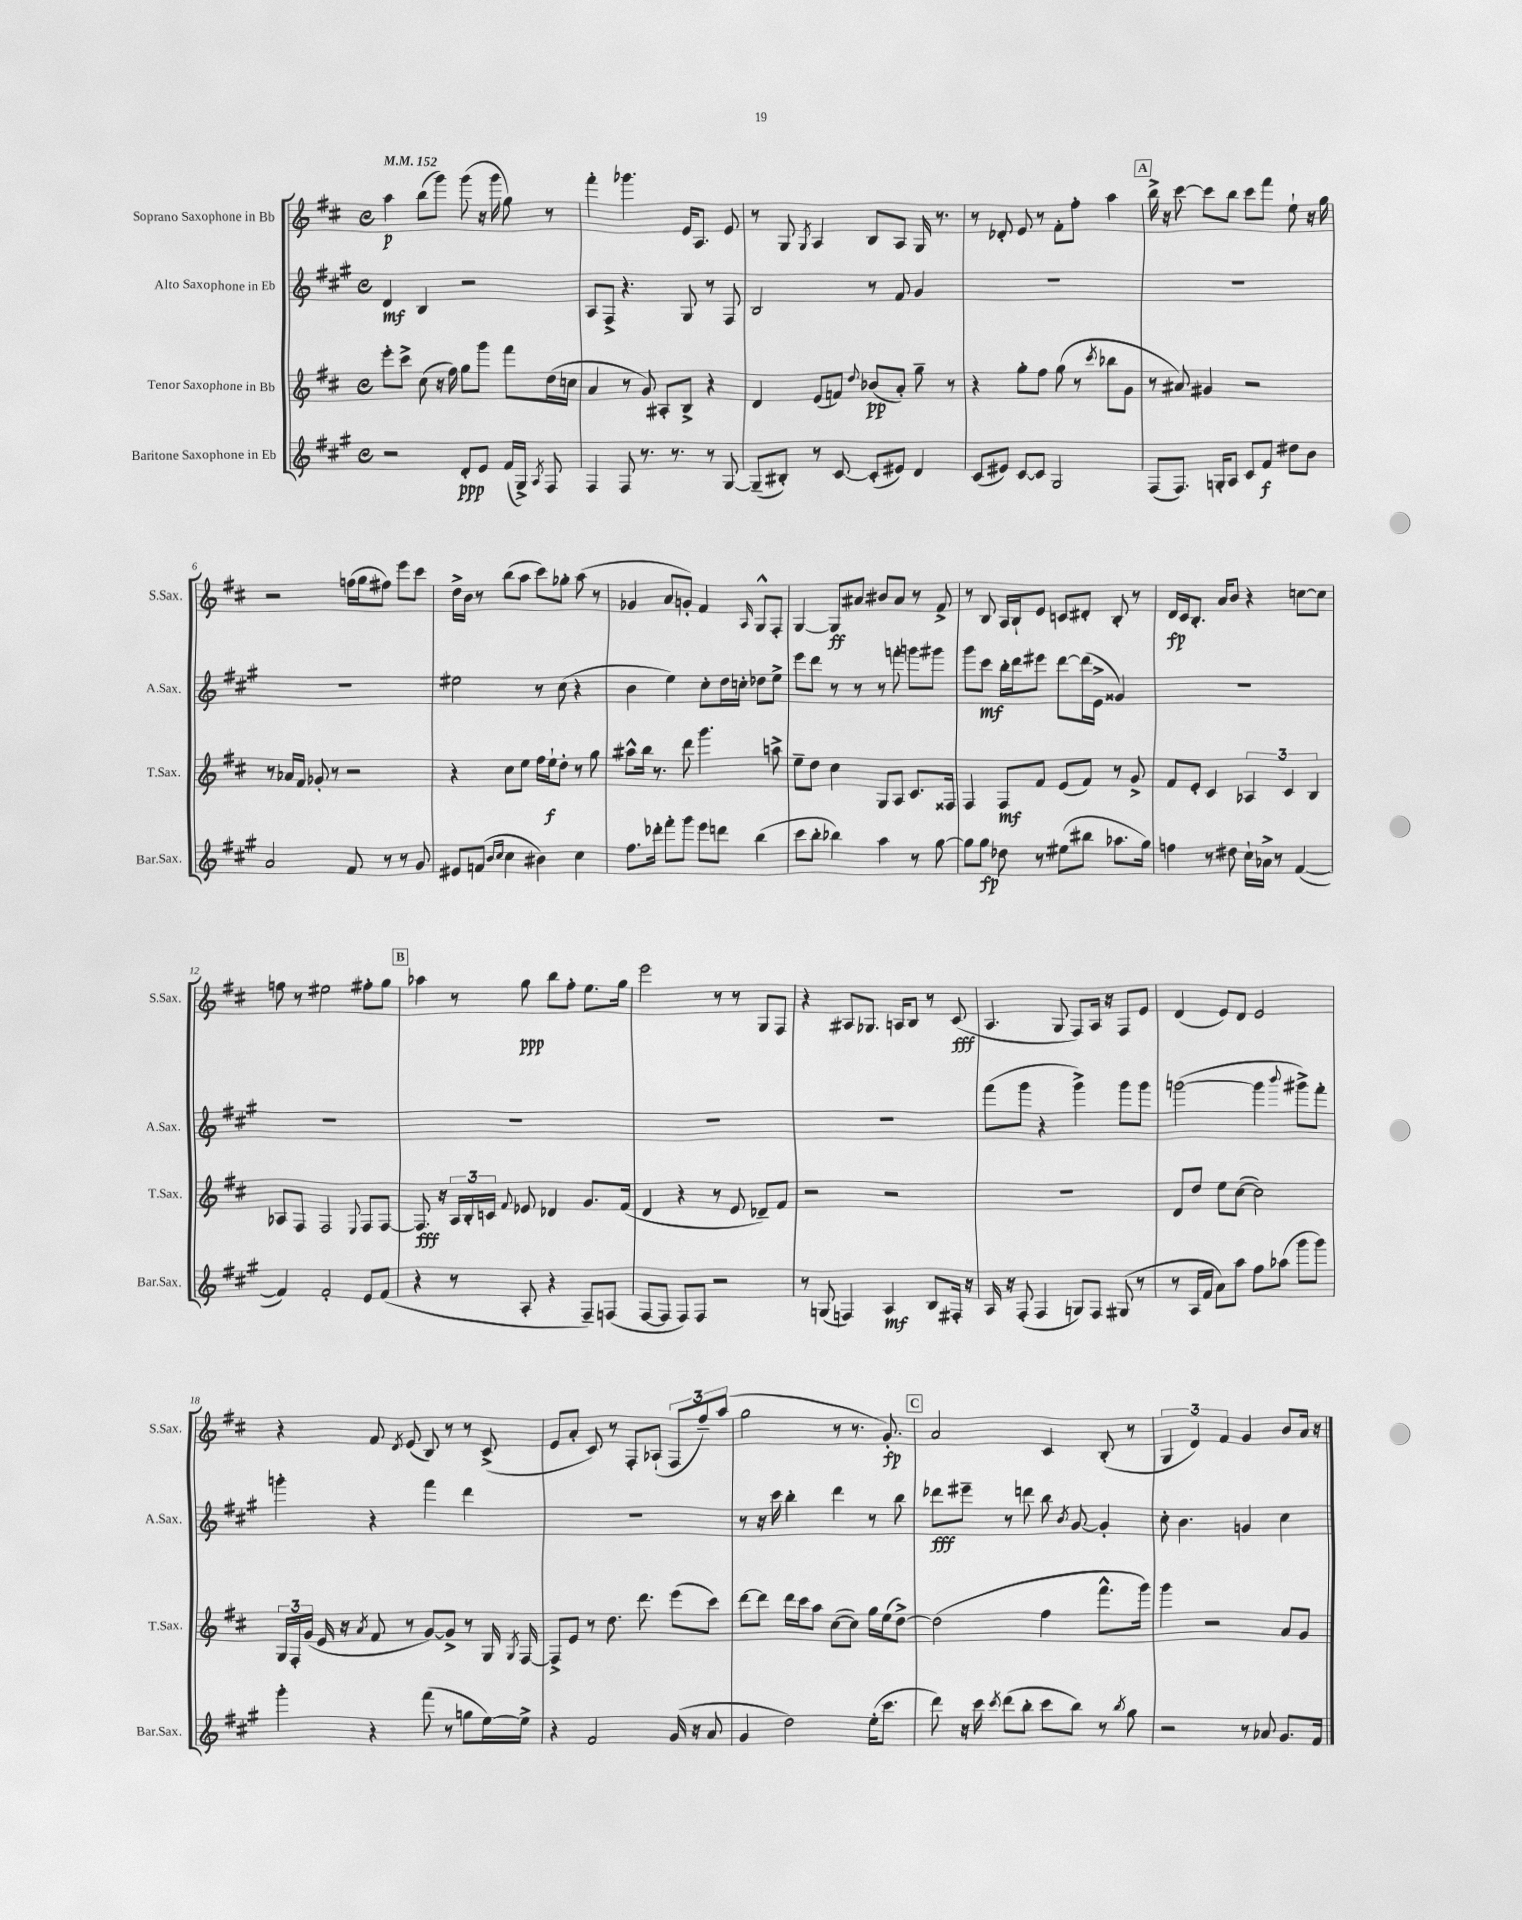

**kern	**kern	**kern	**kern
*staff4	*staff3	*staff2	*staff1
*clefG2	*clefG2	*clefG2	*clefG2
*k[f#c#g#]	*k[f#c#]	*k[f#c#g#]	*k[f#c#]
*M4/4	*M4/4	*M4/4	*M4/4
*met(c)	*met(c)	*met(c)	*met(c)
*MM152	*MM152	*MM152	*MM152
2r	8eee'	4d	4aa
.	8ccc#^	.	.
.	(8cc#	4B	(8bb
.	16r	.	8ggg)
.	16ff#)	.	.
8d'	8gg	2r	(8ggg
8e	8ggg	.	16r
.	.	.	16ggg
(16f#	8fff#	.	8gg)
16G#^)	.	.	.
8qA	.	.	.
8F#	(16dd	.	8r
.	16cc	.	.
=	=	=	=
4F#	4a	8A	4fff#'
.	.	8F#^	.
8F#	8r	4.r	4.ggg-
8.r	8g)	.	.
.	8A#'	.	.
8.r	.	.	.
.	8B^	8G#	16e
.	.	.	8.A
8r	4r	8r	.
[8G#	.	8F#	8e
=	=	=	=
(8G#~]	4d	2B	8r
8B#')	.	.	8G
.	.	.	8qG
8r	(8e	.	4A
[8c#	8f)	.	.
.	8qqdd	.	.
(8c#']	(8b-	8r	8B
8e#)	8a')	8f#	8A
4d	8gg~	4g#	16G
.	.	.	8.r
.	8r	.	.
=	=	=	=
(8c#	4r	1r	8r
8e#)	.	.	8d-'
[8c#	8gg'	.	8e
8c#]	8ff#	.	8r
2G#	(8gg	.	8f#'
.	8r	.	8ff#'
.	8qccc#	.	.
.	8bb-	.	4aa
.	8g	.	.
=	=	=	=
(8F#	8r	1r	16bb^
.	.	.	16r
8.F#)	8a#)	.	[8ccc#
.	4g#	.	8ccc#]
16G'	.	.	.
8A	.	.	8bb
8c#	2r	.	8ccc#
8f#	.	.	8fff#
8dd#	.	.	8ee`
8b	.	.	16r
.	.	.	16gg
=	=	=	=
2a	8r	1r	2r
.	16a-	.	.
.	16f#	.	.
.	8g-'	.	.
.	8r	.	.
8f#	2r	.	(16ff
.	.	.	16gg
8r	.	.	8ff#)
8r	.	.	8eee
8g#	.	.	8ccc#
=	=	=	=
8e#	4r	2ee#	16dd^
.	.	.	16b
(8f	.	.	8r
16qqb	.	.	.
16qqcc#	.	.	.
4cc#	8cc#	.	(8bb
.	8ee	.	8aa
4b#)	16ff#	8r	8ccc#)
.	16ee`	.	.
.	8dd'	(8cc#	8gg-'
4cc#	8r	4r	(8aa
.	8gg	.	8r
=	=	=	=
8.ff#	8aa#^^	4b	4g-
.	16bb	.	.
16ddd-'	8.r	.	.
8fff#'	.	4ee)	8a
8ggg#	8ddd	.	8g')
8eee	4.ggg	8cc#'	4f#
8ddd	.	16dd	.
.	.	16cc'	.
.	.	.	16qqA
(4bb	.	8dd-	8G^^
.	8aa^	8ee^	8F#'
=	=	=	=
8ccc#	8ee~	8eee	[4G
8bb'	8dd	8ddd	.
4bb-)	4cc#	8r	8G]
.	.	8r	8a#
4aa	8G	8r	8b#
.	8A	8fff'	8a#
8r	8.c#	8ggg	8r
[8gg#	.	8ggg#	8f#^
.	16F##	.	.
=	=	=	=
8gg#]	4F#	8ggg#	8r
8gg#	.	8ccc#	8B
8dd-	8F#	16bb'	16A
.	.	16ddd	16B`
8r	8f#	8eee#	8e
(8ee#	(8e	[8ddd	8c
8bb#	8f#)	(16ddd]	8d#'
.	.	16e^	.
8.aa-	8r	4g##)	8B'
.	8g^	.	8r
16gg#)	.	.	.
=	=	=	=
4ff	8f#	1r	16d
.	.	.	16c#
.	8e'	.	8.B'
8r	4c#	.	.
.	.	.	16a
8dd#	.	.	8b
16cc#`	6A-	.	4r
16a-^	.	.	.
8r	.	.	.
.	6c#	.	.
([4f#	.	.	[8cc
.	6B	.	.
.	.	.	8cc]
=	=	=	=
4f#])	8A-	1r	8ff
.	8F#	.	8r
2f#'	2F#	.	2ee#
.	8qqE	.	.
8e	8F#	.	8ff#'
(8f#	[8F#	.	8gg
=	=	=	=
4r	8.F#]	1r	4aa-
.	16r	.	.
8r	24A	.	8r
.	24B'	.	.
.	24c	.	.
.	8qqf#	.	.
8A'	8e-	.	8gg
4r	4d-	.	8bb
.	.	.	8ff#'
8F#~)	8.g	.	8.ee
(8F	.	.	.
.	(16f#	.	16gg
=	=	=	=
[8F#	4d	1r	2eee
8F#]	.	.	.
8F#)	4r	.	.
8F#	.	.	.
2r	8r	.	8r
.	8e	.	8r
.	8d-~)	.	8G
.	8f#	.	8F#
=	=	=	=
8r	2r	1r	4r
(8G	.	.	.
4F)	.	.	8A#
.	.	.	8.G-
4A	2r	.	.
.	.	.	16A
.	.	.	8B
8B	.	.	8r
16F#'	.	.	(8c#
16r	.	.	.
=	=	=	=
16A	1r	(8fff#	4.A
16r	.	.	.
(8F#'	.	8ggg#	.
4F#	.	4r	.
.	.	.	8G
8G)	.	4ggg#^)	8F#)
8F#	.	.	16A
.	.	.	16r
(8G#	.	8ggg#	8F#
8r	.	8ggg#	8e
=	=	=	=
8r	8d	([2ggg	(4d
16A	8dd	.	.
16f#	.	.	.
8a)	8ee	.	8e)
8aa	([8cc#	.	8d
8ff#	2cc#])	4ggg]	2e
(8aa-	.	.	.
.	.	8qqbbb	.
8ggg#	.	8ggg#^)	.
8ggg#)	.	8fff#'	.
=	=	=	=
4ggg#'	24G	4ggg'	4r
.	24F#'	.	.
.	(24g	.	.
.	16e	.	.
.	16r	.	.
.	8qa	.	.
4r	8f#	4r	8f#
.	.	.	8qd
.	8r	.	(8e
(8fff#	[8g)	4fff#	8B)
8r	8g^]	.	8r
8gg	8r	4ddd	8r
[16ee)	16G	.	(8c#^
.	8qG	.	.
16ee^]	[16F#	.	.
=	=	=	=
4r	8F#^]	1r	8e
.	8e	.	8a'
2f#	8r	.	8c#)
.	8.dd	.	8r
.	.	.	8F#'
.	8.ddd	.	.
.	.	.	(8A-`
(16g#	(8eee	.	12F#
16r	.	.	.
.	.	.	12ff#~)
8a	8ccc#)	.	.
.	.	.	(12aa
=	=	=	=
4g#	[8ddd	8r	2gg
.	8ddd]	16r	.
.	.	16ccc#	.
2dd)	16ddd	4bb'	.
.	16ccc#	.	.
.	8aa	.	.
.	([8cc#	4ddd	8r
.	8cc#])	.	8.r
(16ee'	16gg	8r	.
8.ccc#	(16ee	.	8.g')
.	[8dd^)	8bb	.
=	=	=	=
8ddd)	(2dd]	8ddd-	2a
16r	.	8eee#~	.
16ccc#	.	.	.
8qccc#	.	.	.
(8ddd	.	8r	.
8bb'	.	8ddd	.
8ccc#	4ff#	8bb	4c#
.	.	8qb	.
8bb)	.	[8g#	.
8r	8.fff#^^	4g#']	(8B'
8qbb	.	.	.
8gg#	.	.	8r
.	16ggg)	.	.
=	=	=	=
2r	4ggg	8cc#'	6G
.	.	4.b	.
.	.	.	6d)
.	2r	.	.
.	.	.	6f#
8r	.	4g	4g
8a-	.	.	.
8.g#	8a	4cc#	8b
.	8g	.	16a
16f#	.	.	16r
==	==	==	==
*-	*-	*-	*-
